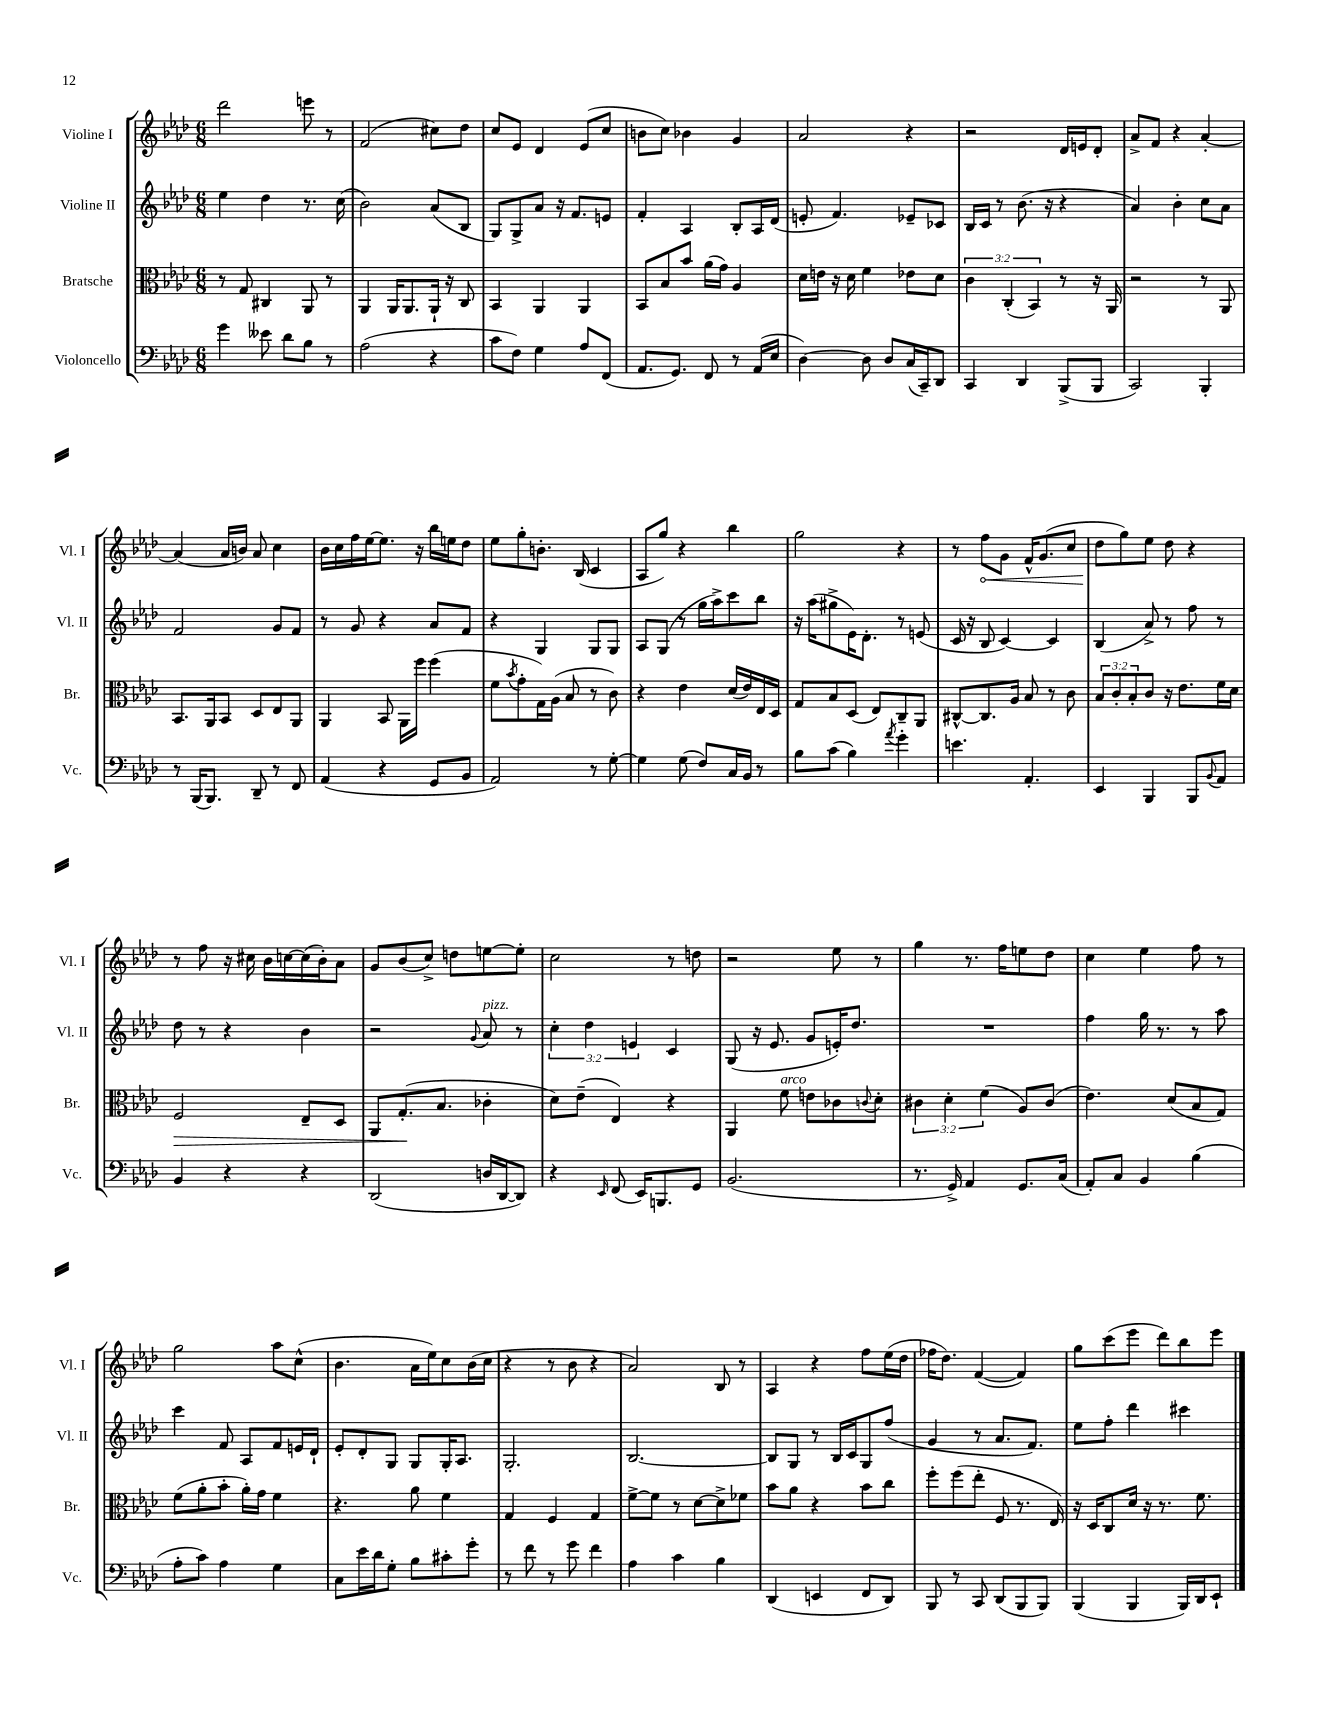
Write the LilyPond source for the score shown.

<<
\new StaffGroup <<
\new Staff = "s0" \with { instrumentName = "Violine I" shortInstrumentName = "Vl. I" } {
    \clef treble \key aes \major \numericTimeSignature \time 6/8
    des'''2 e'''8 r8 |
    f'2( cis''8) des''8 |
    c''8 ees'8 des'4 ees'8( c''8 |
    b'8 c''8) bes'4 g'4 |
    aes'2 r4 |
    r2 des'16 e'16 des'8-. |
    aes'8-> f'8 r4 aes'4~-. |
    aes'4( aes'16 b'16) aes'8 c''4 |
    bes'16 c''16 f''16 ees''16~ ees''8. r16 bes''16 e''16 des''8 |
    ees''8 g''8-. b'8.-. bes16( c'4 |
    aes8 g''8) r4 bes''4 |
    g''2 r4 |
    r8 \once \override Hairpin.circled-tip = ##t f''8\< g'8 f'16-^ g'8.( c''8 |
    des''8\! g''8) ees''8 des''8 r4 |
    r8 f''8 r16 cis''16 bes'16 c''16~ c''16( bes'16-.) aes'8 |
    g'8 bes'8( c''8->) d''8 e''8~ e''8-. |
    c''2 r8 d''8 |
    r2 ees''8 r8 |
    g''4 r8. f''16 e''8 des''8 |
    c''4 ees''4 f''8 r8 |
    g''2 aes''8 c''8-^( |
    bes'4. aes'16 ees''16) c''8 bes'16( c''16 |
    r4 r8 bes'8 r4 |
    aes'2) bes8 r8 |
    aes4 r4 f''8 ees''16( des''16 |
    fes''16 des''8.) f'4~( f'4) |
    g''8 c'''8( ees'''8 des'''8) bes''8 ees'''8 \bar "|." |
}
\new Staff = "s1" \with { instrumentName = "Violine II" shortInstrumentName = "Vl. II" } {
    \clef treble \key aes \major \numericTimeSignature \time 6/8 \override Staff.TupletNumber.text = #tuplet-number::calc-fraction-text
    ees''4 des''4 r8. c''16( |
    bes'2) aes'8( bes8 |
    g8) g8-> aes'8 r16 f'8. e'8 |
    f'4-. aes4 bes8-. aes16 des'16( |
    e'8-. f'4.) ees'8-- ces'8 |
    bes16 c'16 r8 bes'8.( r16 r4 |
    aes'4) bes'4-. c''8 aes'8 |
    f'2 g'8 f'8 |
    r8 g'8 r4 aes'8 f'8 |
    r4 g4 g8 g8 |
    aes8 g8( r8 g''16 aes''16->) c'''8 bes''8 |
    r16 aes''16( gis''8-> ees'16) des'8.-. r8 e'8( |
    c'16 r16 bes8 c'4~) c'4 |
    bes4( aes'8->) r8 f''8 r8 |
    des''8 r8 r4 bes'4 |
    r2 \appoggiatura { g'8 } aes'8^\markup { \italic "pizz." } r8 |
    \tuplet 3/2 { c''4-. des''4 e'4 } c'4 |
    g8( r16 ees'8. g'8 e'16-.) des''8. |
    R2. |
    f''4 g''16 r8. r8 aes''8 |
    c'''4 f'8 aes8 f'8 e'16 des'16-! |
    ees'8-. des'8-. g8 g8 g16-. aes8. |
    g2.-. |
    bes2.~ |
    bes8 g8 r8 bes16 c'16 g8 f''8( |
    g'4 r8 aes'8. f'8.) |
    ees''8 f''8-. des'''4 cis'''4 \bar "|." |
}
\new Staff = "s2" \with { instrumentName = "Bratsche" shortInstrumentName = "Br." } {
    \clef alto \key aes \major \numericTimeSignature \time 6/8 \override Staff.TupletNumber.text = #tuplet-number::calc-fraction-text
    r8 g8 cis4 aes,8 r8 |
    aes,4 aes,16 aes,8. aes,16-! r16 c8 |
    bes,4 aes,4 aes,4 |
    bes,8 bes8 bes'8 aes'16( g'16) aes4 |
    des'16 e'16 r16 des'16 f'4 ees'8 des'8 |
    \tuplet 3/2 { c'4 c4-.( bes,4) } r8 r16 aes,16 |
    r2 r8 aes,8 |
    bes,8. aes,16 bes,8 des8 ees8 aes,8 |
    aes,4 bes,8 aes,16 f''16 f''4( |
    f'8 \acciaccatura { bes'8 } g'8-. g16) aes16( bes8 r8 c'8) |
    r4 ees'4 des'16( ees'16) ees16 des16 |
    g8 bes8 des8( ees8) c8-- aes,8 |
    cis8~-^ cis8. aes16 bes8 r8 c'8 |
    \tuplet 3/2 { bes8 c'8-. bes8-. } c'8 r16 ees'8. f'16 des'16 |
    f2\> ees8-- des8 |
    aes,8 g8.-.\!( bes8. ces'4-. |
    des'8) ees'8--( ees4) r4 |
    aes,4 f'8^\markup { \italic "arco" } e'8 ces'8 \appoggiatura { c'8 } des'8-. |
    \tuplet 3/2 { cis'4 des'4-. f'4( } aes8) cis'8( |
    ees'4.) des'8( bes8 g8) |
    f'8( aes'8-. bes'8-. aes'16-.) g'16 f'4 |
    r4. aes'8 f'4 |
    g4 f4 g4 |
    f'8~-> f'8 r8 des'8~ des'8-> fes'8 |
    bes'8 aes'8 r4 bes'8 c''8 |
    f''8-. f''8( ees''8-. f8 r8. ees16) |
    r16 des16 c8 des'16 r16 r8. f'8. \bar "|." |
}
\new Staff = "s3" \with { instrumentName = "Violoncello" shortInstrumentName = "Vc." } {
    \clef bass \key aes \major \numericTimeSignature \time 6/8
    g'4 eeses'8 des'8 bes8 r8 |
    aes2( r4 |
    c'8 f8) g4 aes8 f,8( |
    aes,8. g,8.) f,8 r8 aes,16( ees16 |
    des4~) des8 des8 c16( c,16--) des,8 |
    c,4 des,4 bes,,8->( bes,,8 |
    c,2) bes,,4-. |
    r8 bes,,16( bes,,8.) des,8-- r8 f,8 |
    aes,4( r4 g,8 bes,8 |
    aes,2) r8 g8~-. |
    g4 g8( f8) c16 bes,16 r8 |
    bes8 c'8( bes4) \acciaccatura { aes'8 } g'4-. |
    e'4. aes,4.-. |
    ees,4 bes,,4 bes,,8 \appoggiatura { bes,8 } aes,8 |
    bes,4 r4 r4 |
    des,2( d16 des,16~ des,8) |
    r4 \grace { ees,16 } f,8( ees,16) b,,8. g,8 |
    bes,2.( |
    r8. g,16->) aes,4 g,8. c16( |
    aes,8-.) c8 bes,4 bes4( |
    aes8-. c'8) aes4 g4 |
    c8 ees'16 des'16 g8-. bes8 cis'8-. g'8-. |
    r8 f'8 r8 g'8 f'4 |
    aes4 c'4 bes4 |
    des,4( e,4 f,8 des,8) |
    bes,,8 r8 c,8 des,8( bes,,8 bes,,8) |
    bes,,4( bes,,4 bes,,16) des,16 ees,8-! \bar "|." |
}
>>
>>
\layout { \context { \Score \remove "Bar_number_engraver" } }
